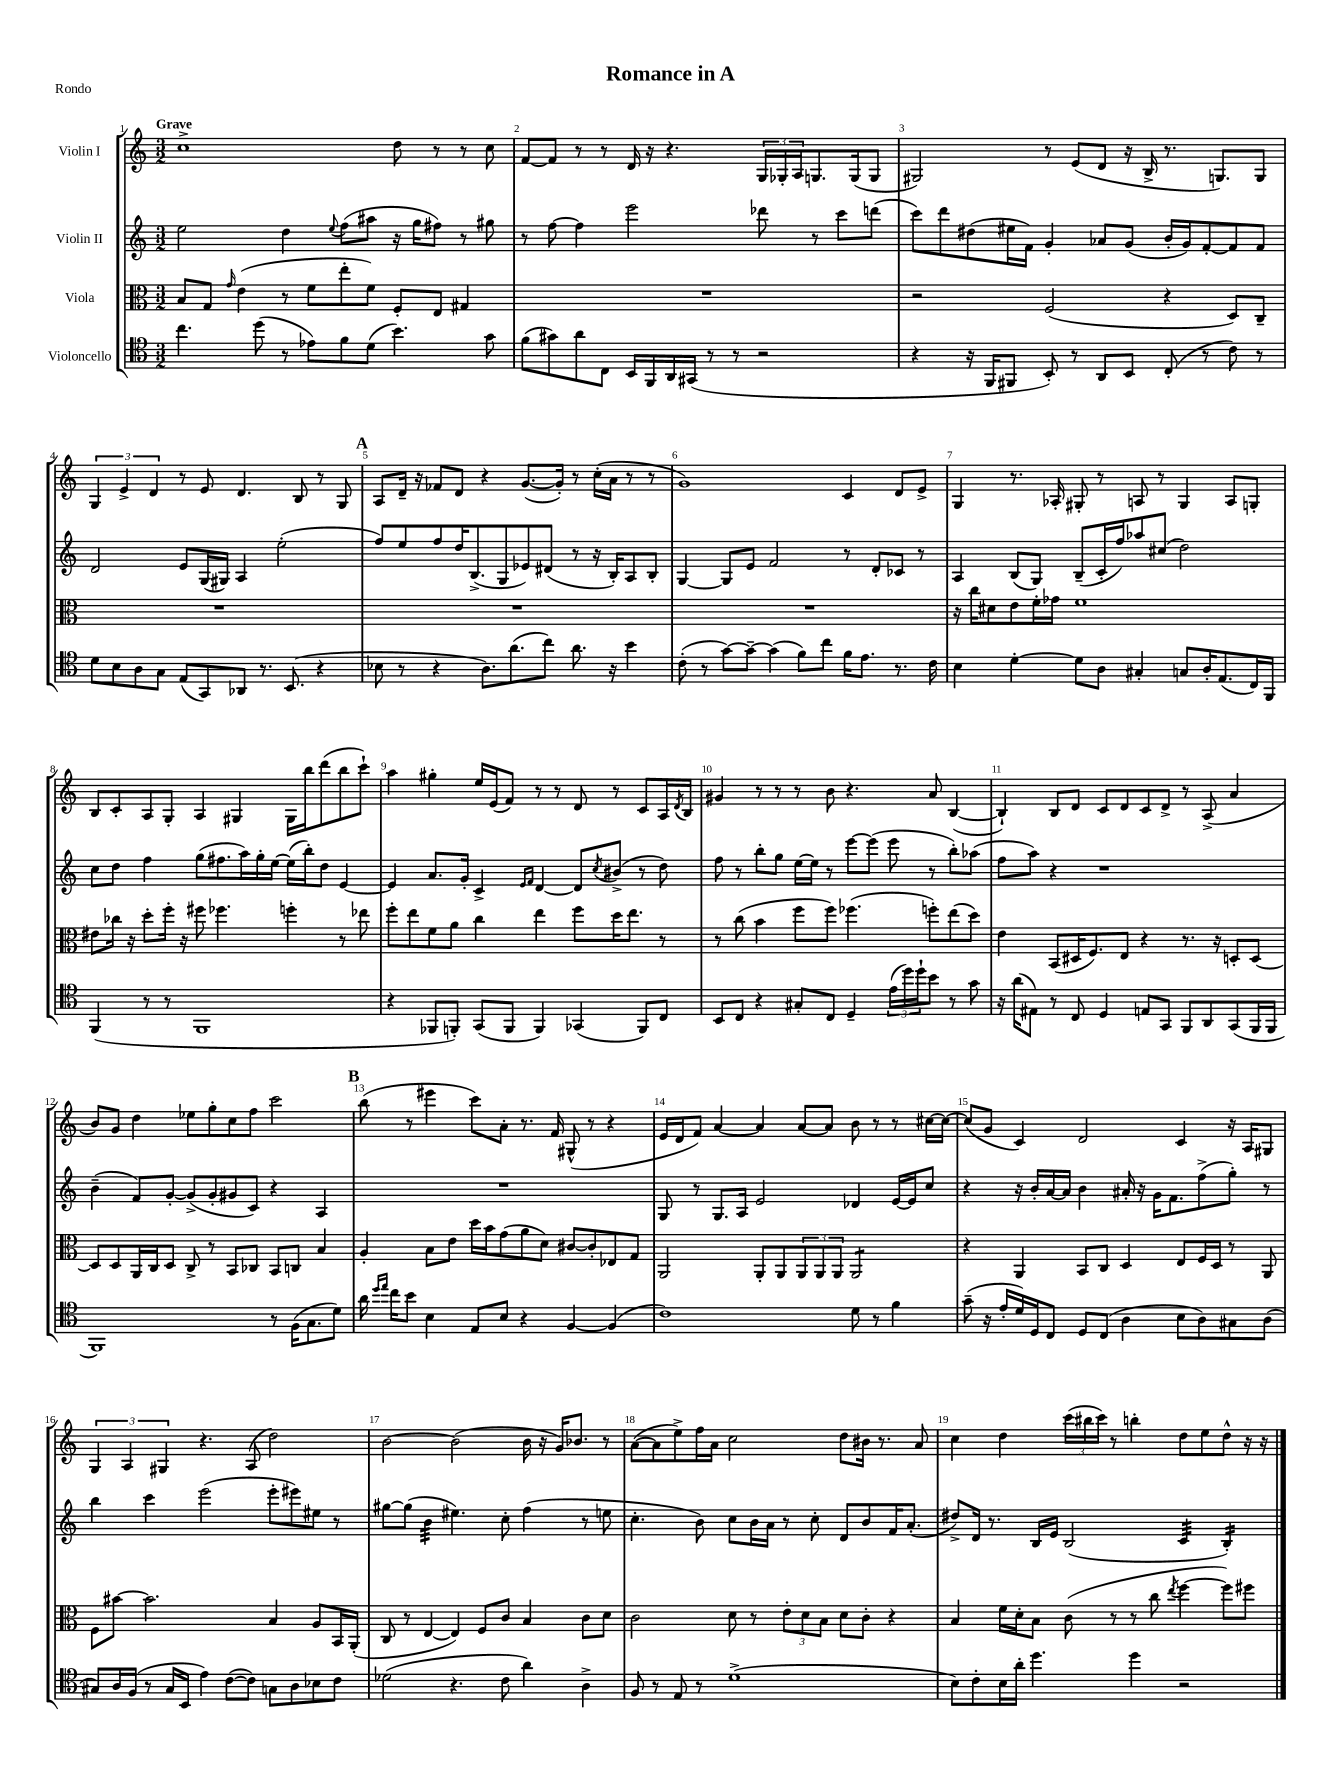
\header { title = "Romance in A" piece = "Rondo" }
<<
\new StaffGroup <<
\new Staff = "s0" \with { instrumentName = "Violin I" } {
    \clef treble \key c \major \numericTimeSignature \time 3/2 \tempo "Grave"
    c''1-> d''8 r8 r8 c''8 |
    f'8~ f'8 r8 r8 d'16 r16 r4. \tuplet 3/2 { g16 ges16-. a16 } g8. g16( g8 |
    gis2) r8 e'8( d'8 r16 b16-> r8. g8.) g8 |
    \tuplet 3/2 { g4 e'4-> d'4 } r8 e'8 d'4. b8 r8 g8 |
    \mark \markup { \bold "A" } a8 d'16-- r16 fes'8 d'8 r4 g'8.~( g'16-.) r8 c''16-.( a'16 r8 r8 |
    g'1) c'4 d'8 e'8-> |
    g4 r8. aes16-. gis8-. r8 a8 r8 gis4 a8 g8-. |
    b8 c'8-. a8 g8-. a4 gis4 gis16 b''16 d'''8( b''8 c'''8-!) |
    a''4 gis''4-. e''16 e'16( f'8) r8 r8 d'8 r8 c'8 a16 \acciaccatura { d'8 } b16 |
    gis'4 r8 r8 r8 b'8 r4. a'8 b4~( |
    b4-!) b8 d'8 c'8 d'8 c'8 d'8-> r8 a8->( a'4 |
    b'8) g'8 d''4 ees''8 g''8-. c''8 f''8 c'''2 |
    \mark \markup { \bold "B" } b''8( r8 eis'''4 c'''8) a'8-. r8. f'16 gis8-^( r8 r4 |
    e'16 d'16 f'8) a'4~ a'4 a'8~ a'8 b'8 r8 r8 cis''16~ cis''16~ |
    cis''8( g'8 c'4) d'2 c'4 r16 a16 gis8 |
    \tuplet 3/2 { g4 a4 gis4 } r4. a8( d''2) |
    b'2~ b'2( b'16 r16 g'16) bes'8. r8 |
    a'8~( a'8 e''8->) f''16 a'16 c''2 d''8 bis'16 r8. a'8 |
    c''4 d''4 \tuplet 3/2 { c'''16( bis''16 c'''16) } r8 b''4-. d''8 e''8 d''8-^ r16 r16 \bar "|." |
}
\new Staff = "s1" \with { instrumentName = "Violin II" } {
    \clef treble \key c \major \numericTimeSignature \time 3/2
    e''2 d''4 \appoggiatura { e''8 } f''8( ais''8 r16 g''16 fis''8) r8 gis''8 |
    r8 f''8~ f''4 e'''2 des'''8 r8 c'''8 d'''8( |
    c'''8) d'''8 dis''8( eis''16 f'16) g'4-. aes'8 g'8( b'16-. g'16) f'8~-. f'8 f'8 |
    d'2 e'8 g16( gis16) a4 e''2-.( |
    \mark \markup { \bold "A" } f''8) e''8 f''8 d''16 b8.->( g8 ees'8) dis'8( r8 r16 b16-.) a8 b8-. |
    g4~ g8 e'8 f'2 r8 d'8-. ces'8 r8 |
    a4 b8( g8) b8--( c'16-. f''16) aes''8 cis''8( d''2) |
    c''8 d''8 f''4 g''8( fis''8. a''16) g''16-. e''16~ e''16( b''16-.) d''8 e'4~ |
    e'4 a'8. g'16-. c'4-> \grace { e'16 f'16 } d'4~ d'8 \acciaccatura { c''8 } bis'8->( r8 d''8) |
    f''8 r8 b''8-. g''8 e''16~ e''16 r8 e'''8~ e'''8( e'''8 r8 b''8-.) aes''8( |
    f''8 a''8) r4 r1 |
    b'4--( f'8) g'8~-. g'8->( g'8-. gis'8 c'8) r4 a4 |
    \mark \markup { \bold "B" } R1. |
    g8 r8 g8. a16 e'2 des'4 e'16~ e'16 c''8 |
    r4 r16 b'16-. a'16~ a'16 b'4 ais'16-. r16 g'16 f'8. f''8->( g''8-.) r8 |
    b''4 c'''4 e'''2( e'''8-. eis'''8) eis''8 r8 |
    gis''8~ gis''8( b'4:32 eis''4.) c''8-. f''4( r8 e''8 |
    c''4.-. b'8) c''8 b'16 a'16 r8 c''8-. d'8 b'8 f'16 a'8.-.( |
    dis''8->) d'16 r8. b16 e'16 b2( c'4:32 b4:16-.) \bar "|." |
}
\new Staff = "s2" \with { instrumentName = "Viola" } {
    \clef alto \key c \major \numericTimeSignature \time 3/2
    b8 g8 \grace { g'16 } e'4( r8 f'8 e''8-. f'8) f8-. e8 gis4 |
    R1. |
    r2 f2( r4 d8) c8-- |
    R1. |
    \mark \markup { \bold "A" } R1. |
    R1. |
    r16 c''16 dis'8 e'8 f'16-. ges'16 f'1 |
    eis'8 ces''16 r16 d''8-. f''16-. r16 fis''8 fes''4. f''4-. r8 ees''8 |
    f''8-. e''8 f'8 a'8 c''4 e''4 f''8 d''16 e''8. r8 |
    r8 c''8( b'4 f''8 f''8) fes''4.( f''8-.) e''8( d''8) |
    e'4 b,8( dis16 f8.) e8 r4 r8. r16 d8-. d8~ |
    d8 d8 a,16 c16 d8 c8-> r8 b,8 ces8 b,8 c8 b4 |
    \mark \markup { \bold "B" } a4-. b8 e'8 d''16 b'16 g'8( a'8 d'8) cis'8~ cis'8-. ees8 g8 |
    a,2 a,8-. a,8 \tuplet 3/2 { a,8 a,8 a,8 } a,2:8 |
    r4 a,4 b,8 c8 d4 e8 f16 d16 r8 a,8 |
    f8 bis'8~ bis'2. b4 a8 b,16 a,16-.( |
    c8 r8 e4~ e4) f8 c'8 b4 c'8 d'8 |
    c'2 d'8 r8 \tuplet 3/2 { e'8-. d'8 b8 } d'8 c'8-. r4 |
    b4 f'16 d'16-. b8 c'8( r8 r8 c''8 \acciaccatura { e''8 } f''4~ f''8) fis''8 \bar "|." |
}
\new Staff = "s3" \with { instrumentName = "Violoncello" } {
    \clef tenor \key c \major \numericTimeSignature \time 3/2
    c''4. d''8( r8 ees'8) f'8 d'8( b'4.) g'8 |
    f'8( gis'8) a'8 c8 b,16 f,16 a,16 gis,16( r8 r8 r2 |
    r4 r16 f,16 fis,8 b,8-.) r8 a,8 b,8 c8-.( r8 c'8) r8 |
    d'8 b8 a8 g8 e8( g,8) aes,8 r8. b,8.( r4 |
    \mark \markup { \bold "A" } bes8 r8 r4 a8.) a'8.( c''8) a'8. r16 b'4 |
    c'8-.( r8 g'8~) g'8~-- g'4( f'8) c''8 f'16 e'8. r8. c'16 |
    b4 d'4~-. d'8 a8 gis4-. g8 a16-. e8.( c16) f,16 |
    f,4( r8 r8 f,1 |
    r4 fes,8 f,8-.) g,8( f,8 f,4) ges,4( f,8) c8 |
    b,8 c8 r4 gis8-. c8 d4-- \tuplet 3/2 { e'16( d''16) d''16-! } b'8 r8 g'8 |
    r16 a'16( eis8) r8 c8 d4 e8 g,8 f,8 a,8 g,8( f,16 f,16 |
    f,1) r8 f16( g8. d'8) |
    \mark \markup { \bold "B" } a'16 \grace { d''16 e''16 } c''16 b'8 b4 e8 b8 r4 f4~ f4( |
    c'1) d'8 r8 f'4 |
    g'8--( r16 e'16-. d'16) d16 c8 d8 c8( a4 b8 a8) gis8 a8( |
    gis8) a16 f16( r8 gis16 b,16 e'4) c'8~( c'8) g8 a8 bes8 c'8 |
    des'2( r4. c'8 a'4) a4-> |
    f8 r8 e8 r8 d'1->( |
    b8) c'8-. b16 a'16-. d''4. d''4 r2 \bar "|." |
}
>>
>>
\layout { \context { \Score \override BarNumber.break-visibility = ##(#f #t #t) barNumberVisibility = #all-bar-numbers-visible } }
